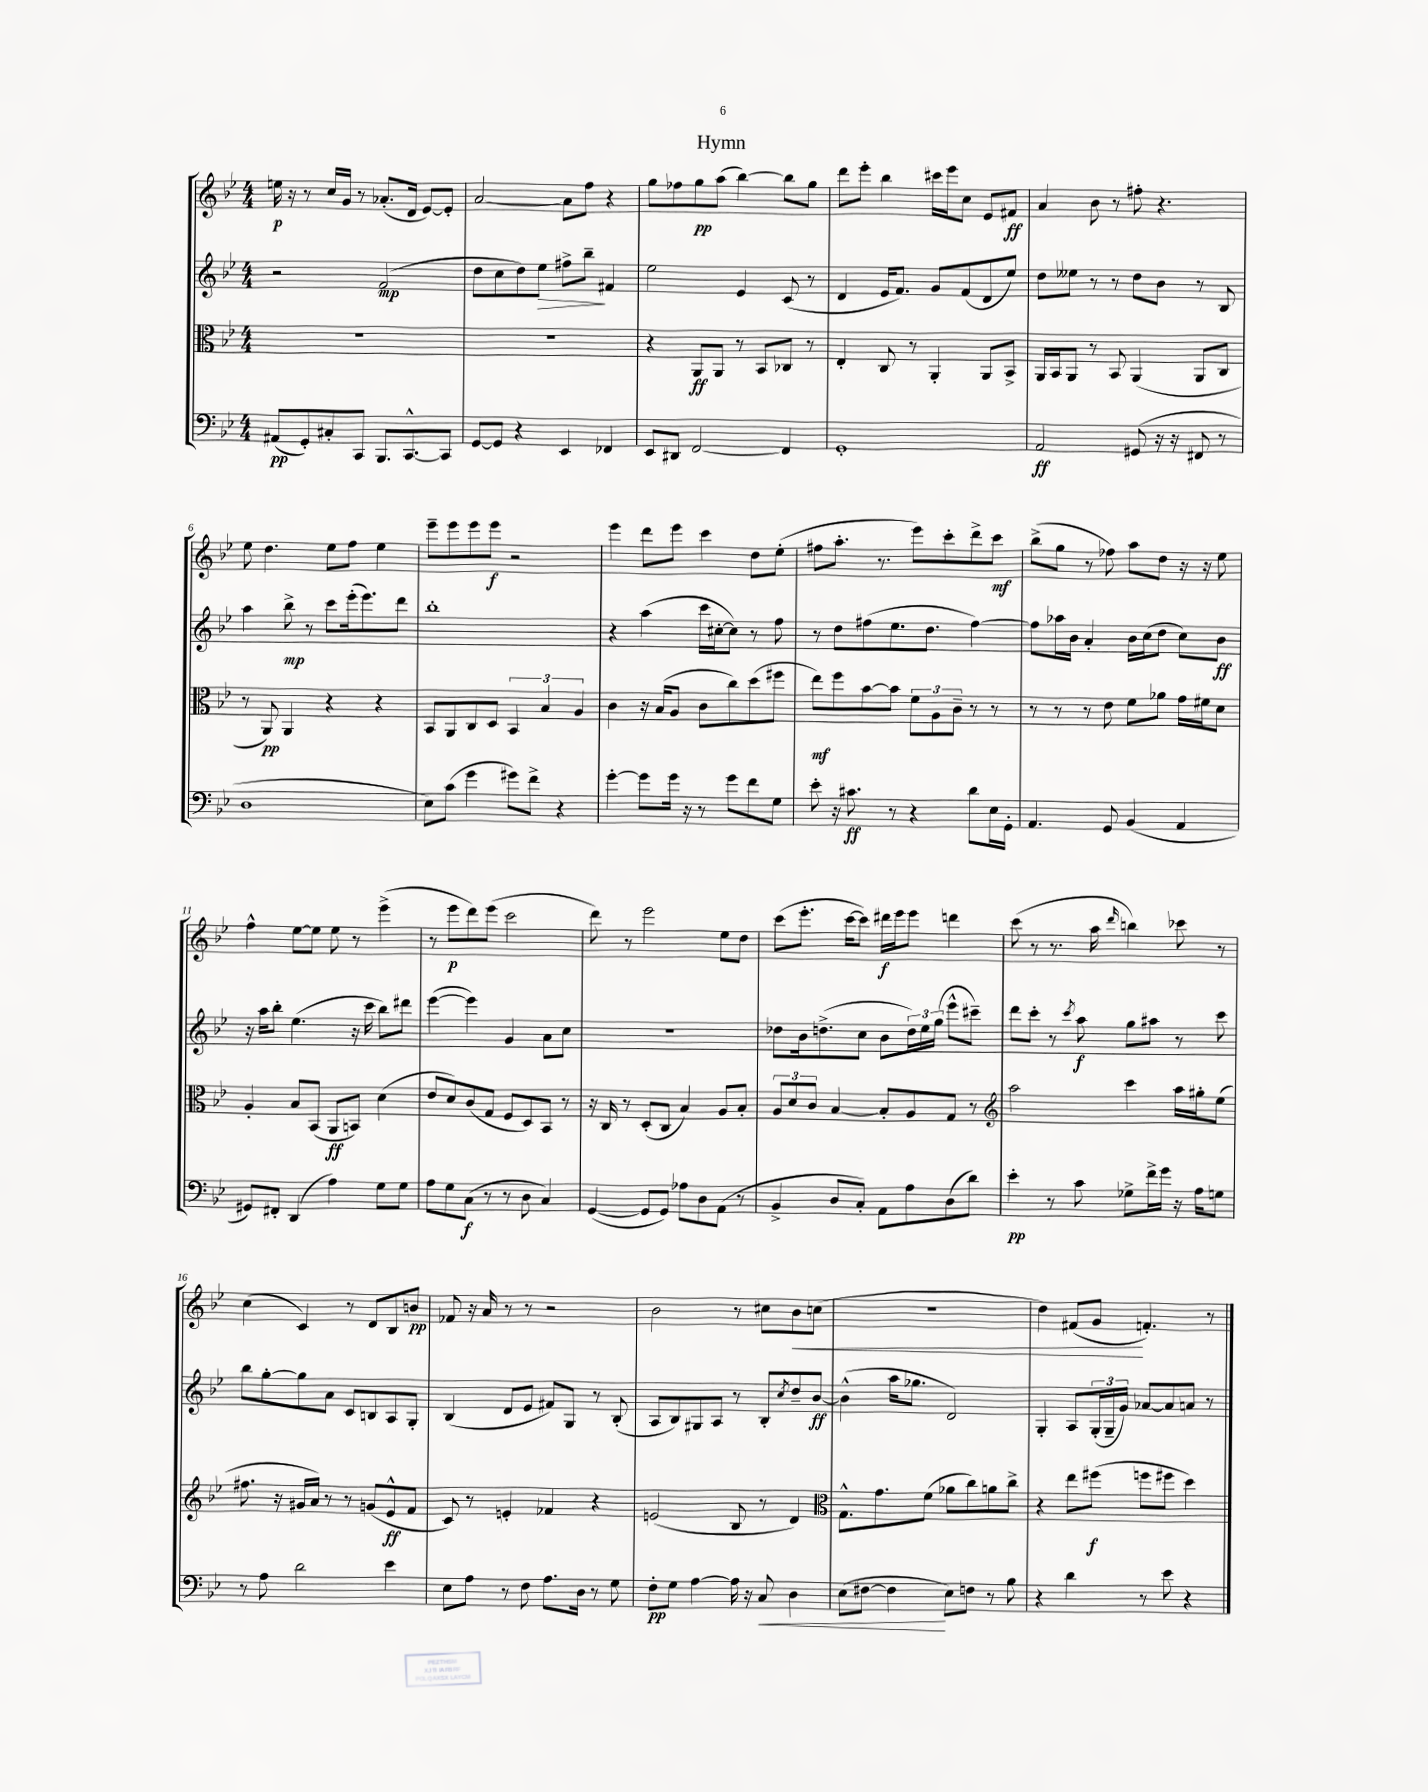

**kern	**dynam	**kern	**dynam	**kern	**dynam	**kern	**dynam
*part4	*part4	*part3	*part3	*part2	*part2	*part1	*part1
*staff4	*staff4	*staff3	*staff3	*staff2	*staff2	*staff1	*staff1
*clefF4	*	*clefC3	*	*clefG2	*	*clefG2	*
*k[b-e-]	*	*k[b-e-]	*	*k[b-e-]	*	*k[b-e-]	*
*M4/4	*	*M4/4	*	*M4/4	*	*M4/4	*
=1	=1	=1	=1	=1	=1	=1	=1
(8AA#X/L	pp	1r	.	2r	.	16een\	p
.	.	.	.	.	.	16r	.
8GG'/)	.	.	.	.	.	8r	.
8C#X'/	.	.	.	.	.	16cc/LL	.
.	.	.	.	.	.	16g/JJ	.
8CC/J	.	.	.	.	.	8r	.
8.BBB-/L	.	.	.	(2f/	mp	(8.a-X'/L	.
[8.CC^^/	.	.	.	.	.	16d/Jk	.
.	.	.	.	.	.	[8e-/L)	.
8CC/J]	.	.	.	.	.	8e-'/J]	.
=2	=2	=2	=2	=2	=2	=2	=2
[8GG/L	.	1r	.	8dd\L	.	[2a/	.
8GG/J]	.	.	.	8cc\	.	.	.
4r	.	.	.	8dd\)	.	.	.
!	!	!	!	!	!LO:HP:b	!	!
.	.	.	.	8ee-\J	>	.	.
4EE-/	.	.	.	8ff#X^\L	.	8a\L]	.
.	.	.	.	8bb-~\J	.	8ff\J	.
4FF-X/	.	.	.	4f#X/	]	4r	.
=3	=3	=3	=3	=3	=3	=3	=3
8EE-/L	.	4r	.	2ee-\	.	8gg\L	.
8DD#X/J	.	.	.	.	.	8ff-X\	.
[2FF/	.	8AA/L	ff	.	.	8gg\	pp
.	.	8AA/J	.	.	.	(8aa\J	.
.	.	8r	.	4e-/	.	[4bb-\)	.
.	.	8BB-/L	.	.	.	.	.
4FF/]	.	8C-X/J	.	(8c/	.	8bb-\L]	.
.	.	8r	.	8r	.	8gg\J	.
=4	=4	=4	=4	=4	=4	=4	=4
1GG'	.	4E-'/	.	4d/	.	8ddd\L	.
.	.	.	.	.	.	8eee-'\J	.
.	.	8C/	.	16e-/KL	.	4bb-\	.
.	.	.	.	8.f/J)	.	.	.
.	.	8r	.	.	.	.	.
.	.	4AA'/	.	8g/L	.	16ccc#X\LL	.
.	.	.	.	.	.	16eee-\J	.
.	.	.	.	(8f/	.	8cc\J	.
.	.	8AA/L	.	8d/	.	8e-/L	.
.	.	8BB-^/J	.	8ee-/J)	.	8f#X/J	ff
=5	=5	=5	=5	=5	=5	=5	=5
2AA/	ff	16AA/LL	.	8dd\L	.	4a/	.
.	.	16BB-/J	.	.	.	.	.
.	.	8AA/J	.	8ee--X\J	.	.	.
.	.	8r	.	8r	.	8b-\	.
.	.	8BB-/	.	8r	.	8r	.
(8GG#X/	.	(4AA/	.	8dd\L	.	8ff#X'\	.
16r	.	.	.	8b-\J	.	4.r	.
16r	.	.	.	.	.	.	.
8FF#X/	.	8AA/L	.	8r	.	.	.
8r	.	8C/J	.	8B-/	.	.	.
!!LO:LB:g=z
=6	=6	=6	=6	=6	=6	=6	=6
1D	.	8r	.	4aa\	.	8ee-\	.
.	.	8AA/)	pp	.	.	4.dd\	.
.	.	4AA/	.	8bb-^\	mp	.	.
.	.	.	.	8r	.	.	.
.	.	4r	.	8ccc\L	.	8ee-\L	.
.	.	.	.	(16eee-'\k	.	8ff\J	.
.	.	.	.	8.eee-\)	.	.	.
.	.	4r	.	.	.	4ee-\	.
.	.	.	.	8ddd\J	.	.	.
=7	=7	=7	=7	=7	=7	=7	=7
8E-\L)	.	8BB-/L	.	1bb-'	.	8eee-~\L	.
(8c\J	.	8AA/	.	.	.	8eee-\	.
4g\	.	8C/	.	.	.	8eee-\	.
.	.	8D/J	.	.	.	8eee-\J	f
8g#X\L)	.	6BB-/	.	.	.	2r	.
8f^\J	.	.	.	.	.	.	.
.	.	6B-/	.	.	.	.	.
4r	.	.	.	.	.	.	.
.	.	6A/	.	.	.	.	.
=8	=8	=8	=8	=8	=8	=8	=8
[4g'\	.	4c\	.	4r	.	4eee-\	.
8g\L]	.	16r	.	(4aa\	.	8ddd\L	.
.	.	(16B-/KL	.	.	.	.	.
16g\Jk	.	8A/J	.	.	.	8eee-\J	.
16r	.	.	.	.	.	.	.
8r	.	8c\L	.	16ccc\LL	.	4ccc\	.
.	.	.	.	[16cc#X'\J	.	.	.
8g\L	.	8cc\)	.	8cc#\J])	.	.	.
8f\	.	(8dd\	.	8r	.	8dd\L	.
8G\J	.	8ff#X\J	.	8ff\	.	(8ee-'\J	.
=9	=9	=9	=9	=9	=9	=9	=9
8e-'\	.	8ee-\L)	mf	8r	.	8ff#X\L	.
16r	.	8ff\	.	8dd\L	.	8.aa'\J	.
8.c#X\	ff	.	.	.	.	.	.
.	.	[8b-\	.	(8ff#X\	.	.	.
.	.	.	.	.	.	8.r	.
8r	.	8b-\J]	.	8.ee-\	.	.	.
4r	.	12f\L	.	.	.	8eee-\L)	.
.	.	.	.	8.dd\J	.	.	.
.	.	12A\	.	.	.	.	.
.	.	.	.	.	.	8ccc'\	.
.	.	12c~\J	.	.	.	.	.
8d\L	.	8r	.	[4ff#\)	.	8ddd^\	.
16E-\L	.	8r	.	.	.	8ccc\J	mf
16GG'\JJ	.	.	.	.	.	.	.
=10	=10	=10	=10	=10	=10	=10	=10
4.AA/	.	8r	.	8ff#\L]	.	(8bb-^\L	.
.	.	8r	.	16aa-X\L	.	8gg\J	.
.	.	.	.	16b-\JJ	.	.	.
.	.	8r	.	4a'/	.	8r	.
8GG/	.	8e-\	.	.	.	8ff-X\)	.
(4BB-/	.	8f\L	.	16b-\LL	.	8aa\L	.
.	.	.	.	(16cc\J	.	.	.
.	.	8a-X\J	.	8dd\J	.	8dd\J	.
4AA/	.	16g\LL	.	8cc\L)	.	16r	.
.	.	16f#X\J	.	.	.	16r	.
.	.	8d\J	.	8b-\J	ff	8ee-\	.
!!LO:LB:g=z
=11	=11	=11	=11	=11	=11	=11	=11
8GG#X/L)	.	4A'/	.	16r	.	4ff^^\	.
.	.	.	.	16aa\KL	.	.	.
8FF#X'/J	.	.	.	8bb-'\J	.	.	.
(4DD/	.	8B-/L	.	(4.ee-\	.	[8ee-\L	.
.	.	(8BB-/J	.	.	.	8ee-\J]	.
4A\)	.	8AA/L	ff	.	.	8ee-\	.
.	.	8BBn/J)	.	16r	.	8r	.
.	.	.	.	16ccc\	.	.	.
8G\L	.	(4d\	.	8bb-\L)	.	(4eee-^\	.
8G\J	.	.	.	8ddd#X\J	.	.	.
=12	=12	=12	=12	=12	=12	=12	=12
8A\L	.	8e-/L	.	([4eee-\	.	8r	.
8G\	.	8d/)	.	.	.	8eee-\L	p
(8C\J	f	(8c/	.	4eee-\])	.	8ddd\)	.
8r	.	8G/J	.	.	.	(8eee-\J	.
8r	.	8F/L	.	4g/	.	2ccc\	.
8D\	.	8D/)	.	.	.	.	.
4C/)	.	8BB-/J	.	8a\L	.	.	.
.	.	8r	.	8cc\J	.	.	.
=13	=13	=13	=13	=13	=13	=13	=13
([4GG/	.	16r	.	1r	.	8ddd\)	.
.	.	16C/	.	.	.	.	.
.	.	8r	.	.	.	8r	.
8GG/L]	.	(8D'/L	.	.	.	2eee-\	.
8GG/J)	.	8C/J	.	.	.	.	.
8A-X\L	.	4B-/)	.	.	.	.	.
8D\	.	.	.	.	.	.	.
(8AA\J	.	8A/L	.	.	.	8ee-\L	.
8r	.	8B-'/J	.	.	.	8dd\J	.
=14	=14	=14	=14	=14	=14	=14	=14
4BB-^/	.	12A/L	.	8dd-X\L	.	(8ccc\L	.
.	.	12d/	.	.	.	.	.
.	.	.	.	16b-\k	.	8.eee-'\J	.
.	.	12c/J	.	.	.	.	.
.	.	.	.	(8.ddn^\	.	.	.
8D/L	.	[4B-/	.	.	.	.	.
.	.	.	.	.	.	[16ccc\KL	.
8C'/J)	.	.	.	8cc\J	.	8ccc\J])	.
8AA\L	.	8B-'/L]	.	8b-\L	.	16ddd#X\LL	f
.	.	.	.	.	.	16eee-\J	.
8A\	.	8A/	.	24dd\L)	.	8eee-\J	.
.	.	.	.	24ee-\	.	.	.
.	.	.	.	(24gg\JJ	.	.	.
(8D\	.	8G/J	.	8eee-^^\L	.	4dddn\	.
8d\J)	.	8r	.	8ccc#X~\J)	.	.	.
=15	=15	=15	=15	=15	=15	=15	=15
*	*	*clefG2	*	*	*	*	*
4e-'\	pp	2aa\	.	8ddd\L	.	(8ccc\	.
.	.	.	.	8ccc'\J	.	8r	.
8r	.	.	.	8r	.	8.r	.
.	.	.	.	8qccc/	.	.	.
8c\	.	.	.	8aa\	f	.	.
.	.	.	.	.	.	16aa\	.
.	.	.	.	.	.	16qqddd/	.
8G-X^\L	.	4ccc\	.	8gg\L	.	4bbn\)	.
16f^\L	.	.	.	8aa#X\J	.	.	.
16g\JJ	.	.	.	.	.	.	.
16r	.	16aa\LL	.	8r	.	8ccc-X\	.
16A\KL	.	16gg#X'\J	.	.	.	.	.
8Gn\J	.	(8ee-\J	.	8ccc\	.	8r	.
!!LO:LB:g=z
=16	=16	=16	=16	=16	=16	=16	=16
8r	.	8.ff#X\	.	8bb-\L	.	(4cc\	.
8A\	.	.	.	[8gg'\	.	.	.
.	.	16r	.	.	.	.	.
2d\	.	16g#X/LL	.	8gg\]	.	4c/)	.
.	.	16a/JJ)	.	.	.	.	.
.	.	8r	.	8a\J	.	.	.
.	.	8r	.	8c/L	.	8r	.
.	.	(8gn/L	.	8Bn/	.	8d/L	.
4e-\	.	8e-^^/	ff	8A/	.	8B-/	.
.	.	8f/J	.	8G'/J	.	8bn/J	pp
=17	=17	=17	=17	=17	=17	=17	=17
8E-\L	.	8c/)	.	(4B-/	.	8f-X/	.
8A\J	.	8r	.	.	.	16r	.
.	.	.	.	.	.	16a/	.
8r	.	4en'/	.	8d/L	.	8r	.
8F\	.	.	.	8e-/J	.	8r	.
8.A\L	.	4f-X/	.	8f#X/L)	.	2r	.
.	.	.	.	8G/J	.	.	.
16D\Jk	.	.	.	.	.	.	.
8r	.	4r	.	8r	.	.	.
8G\	.	.	.	(8B-'/	.	.	.
=18	=18	=18	=18	=18	=18	=18	=18
8F'\L	pp	(2en/	.	8A/L	.	2b-\	.
8G\J	.	.	.	8B-/)	.	.	.
[4A\	.	.	.	8G#X/	.	.	.
.	.	.	.	8A/J	.	.	.
16A\]	.	8B-/	.	8r	.	8r	.
16r	.	.	.	.	.	.	.
!	!LO:HP:b	!	!	!	!	!	!
8C/	<	8r	.	8B-'/L	.	8cc#X\L	.
.	.	.	.	8qcc/	.	.	.
!	!	!	!	!	!	!	!LO:HP:b
4D\	.	4d/)	.	8dd~/	.	8b-\	<
.	.	.	.	[8b-/J	ff	(8ccn\J	.
=19	=19	=19	=19	=19	=19	=19	=19
*	*	*clefC3	*	*	*	*	*
(8E-\L	.	8.G^^\L	.	(4b-^^\]	.	1r	.
[8F#X\J	.	.	.	.	.	.	.
.	.	8.g\	.	.	.	.	.
4F#\]	.	.	.	16aa\KL	.	.	.
.	.	.	.	8.gg-X\J	.	.	.
.	.	(8f\J	.	.	.	.	.
8E-\L)	[	8a-X\L	.	2d/)	.	.	.
8Fn\J	.	8cc\)	.	.	.	.	.
8r	.	8an\	.	.	.	.	.
8B-\	.	8cc^\J	.	.	.	.	.
=20	=20	=20	=20	=20	=20	=20	=20
4r	.	4r	.	4G'/	.	4dd\)	.
4d\	.	8ee-\L	.	8A/L	.	(8f#X/L	.
.	.	(8ff#X\J	f	(24G'/L	.	8g/J	.
.	.	.	.	24G~/	.	.	.
.	.	.	.	24g/JJ)	.	.	.
8r	.	8ffn\L	.	[8a-X/L	.	4.fn'/)	[
8e-\	.	8ff#X\J	.	8a-/]	.	.	.
4r	.	4dd\)	.	8an/J	.	.	.
.	.	.	.	8r	.	8r	.
==	==	==	==	==	==	==	==
*-	*-	*-	*-	*-	*-	*-	*-
